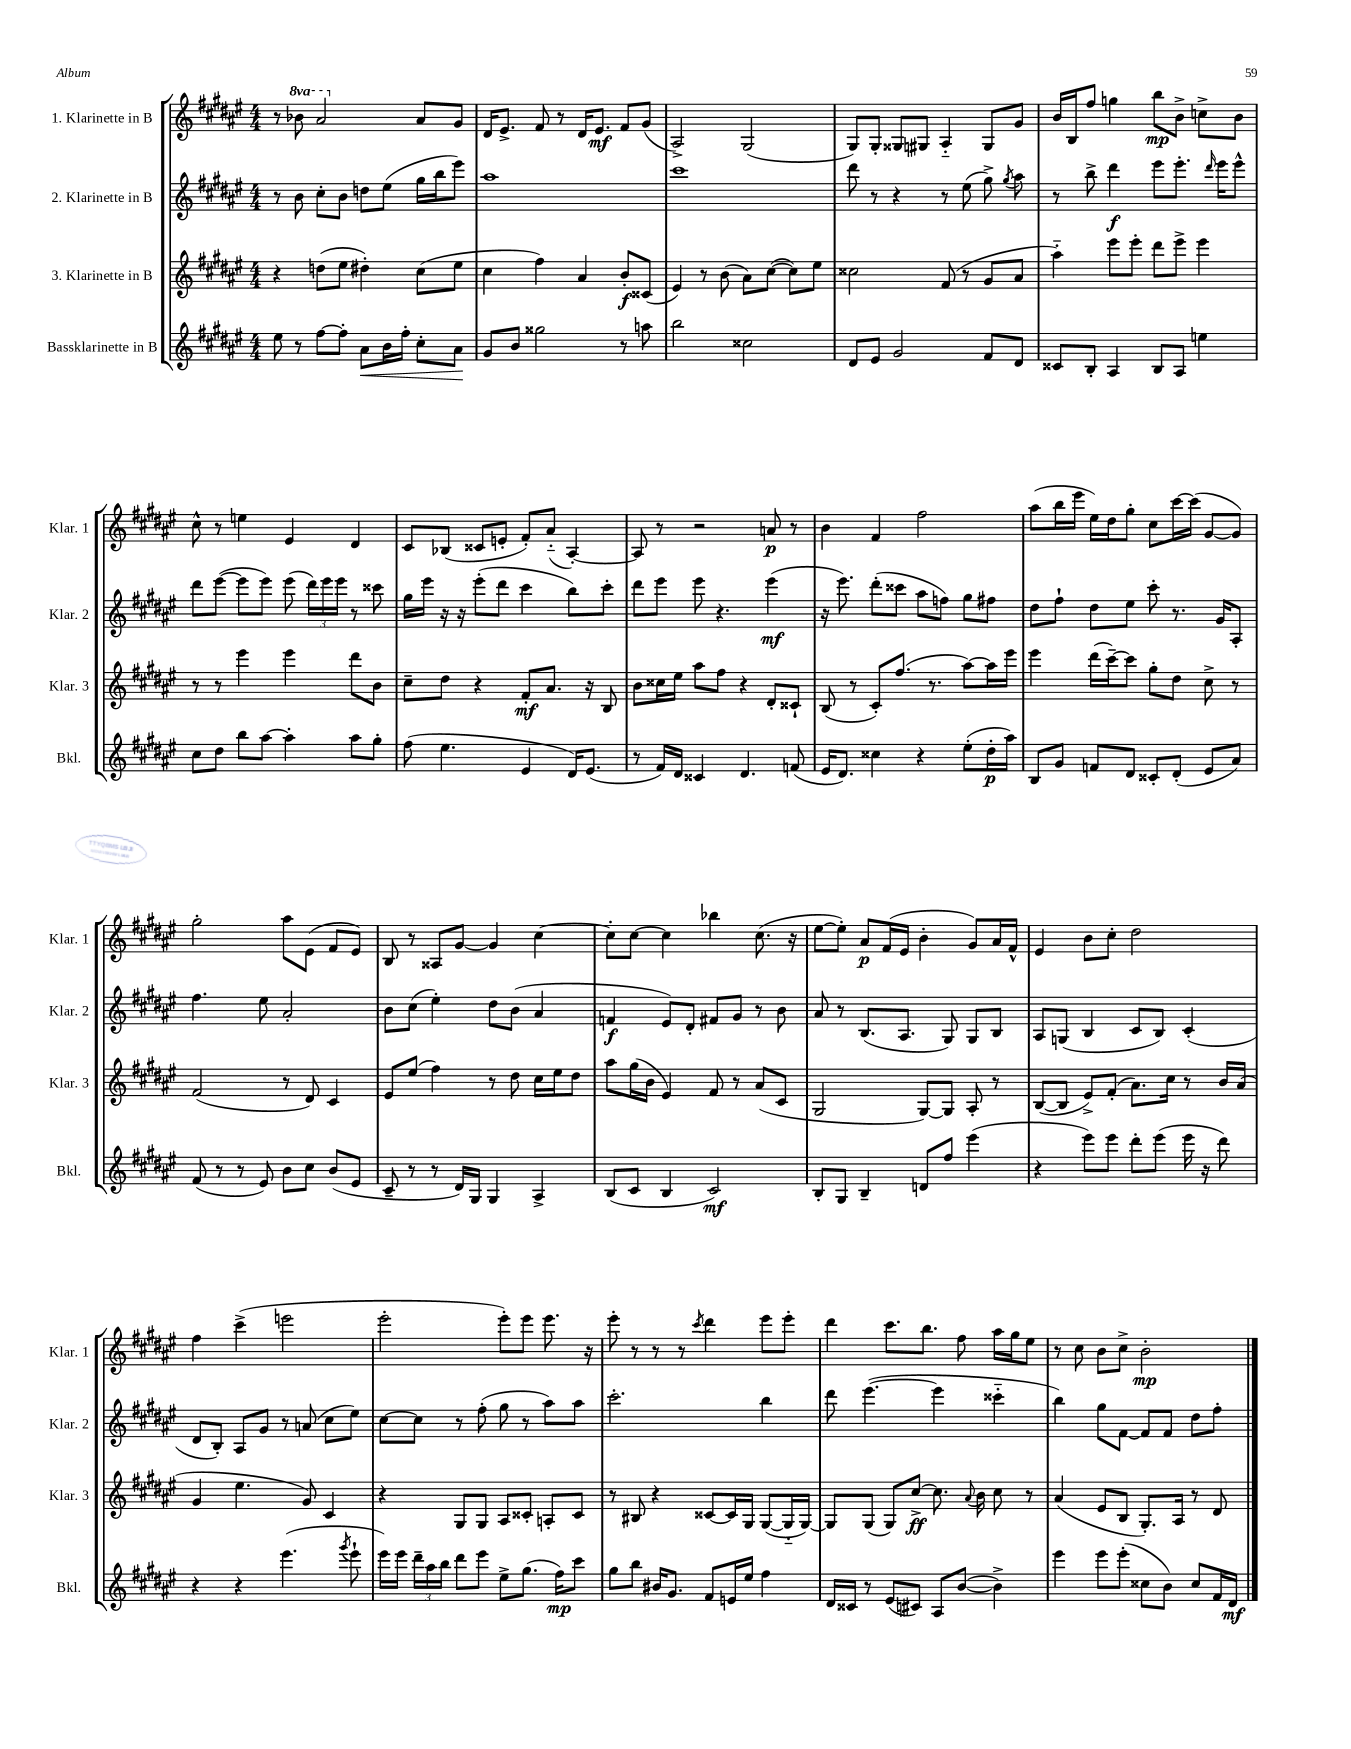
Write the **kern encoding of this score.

**kern	**kern	**kern	**kern
*staff4	*staff3	*staff2	*staff1
*clefG2	*clefG2	*clefG2	*clefG2
*k[f#c#g#d#a#e#]	*k[f#c#g#d#a#e#]	*k[f#c#g#d#a#e#]	*k[f#c#g#d#a#e#]
*M4/4	*M4/4	*M4/4	*M4/4
8ee#	4r	8r	8r
8r	.	8b	8bb-
[8ff#	(8dd	8cc#'	2aa#
8ff#']	8ee#	8b	.
8a#	4dd#')	8dd	.
16b	.	(8ee#	.
16ff#'	.	.	.
8cc#'	(8cc#	16gg#	8a#
.	.	16bb	.
8a#	8ee#	8eee#)	8g#
=	=	=	=
8g#	4cc#	1aa#	16d#
.	.	.	8.e#^
8b	.	.	.
2gg##	4ff#)	.	8f#
.	.	.	8r
.	4a#	.	16d#
.	.	.	8.e#
8r	8b'	.	8f#
8aa	(8c##	.	(8g#
=	=	=	=
2bb	4e#)	1ccc#	2A#^)
.	8r	.	.
.	(8b	.	.
2cc##	8a#)	.	(2G#
.	([8cc#	.	.
.	8cc#])	.	.
.	8ee#	.	.
=	=	=	=
8d#	2cc##	8ddd#	8G#)
8e#	.	8r	8G#'
2g#	.	4r	8G##
.	.	.	8G#
.	(8f#	8r	4A#'~
.	8r	(8ee#	.
8f#	8g#	8gg#^)	8G#
.	.	8qgg#	.
8d#	8a#	8aa#	8g#
=	=	=	=
8c##	4aa#'~)	8r	16b
.	.	.	16B
8B'	.	8bb^	8ff#
4A#	8eee#	4ddd#	4gg
.	8eee#'	.	.
8B	8ddd#	8eee#	8bb
8A#	8eee#^	8.eee#'	8b^
4ee	4eee#	.	8cc^
.	.	16qqddd#	.
.	.	16eee#	.
.	.	8eee#^^	8b
=	=	=	=
8cc#	8r	8ddd#	8cc#^^
8dd#	8r	([8eee#	8r
8bb	4eee#	8eee#]	4ee
[8aa#	.	8eee#)	.
4aa#']	4eee#	(8eee#	4e#
.	.	24ddd#)	.
.	.	24eee#	.
.	.	24eee#	.
8aa#	8ddd#	8r	4d#
8gg#'	8b	8ccc##	.
=	=	=	=
(8ff#	8cc#~	16gg#	8c#
.	.	16eee#	.
4.ee#	8dd#	16r	(8B-
.	.	16r	.
.	4r	(8eee#'	8c##
.	.	8ddd#	8e'
4e#	8f#'	4ccc#	8f#')
.	8.a#	.	(8a#'~
16d#)	.	8bb)	[4A#')
(8.e#	16r	.	.
.	8B	8ccc#'	.
=	=	=	=
8r	8b	8ddd#	8A#]
16f#)	16cc##	8eee#	8r
16d#	16ee#	.	.
4c##	8aa#	8eee#	2r
.	8ff#	4.r	.
4.d#	4r	.	.
.	8d#'	(4eee#	8a
(8f	8c##`	.	8r
=	=	=	=
16e#	(8B	16r	4b
8.d#)	.	8.eee#)	.
.	8r	.	.
4cc##	8c#')	(8ddd#'	4f#
.	(8.ff#	8ccc##	.
4r	.	8aa#	2ff#
.	8.r	.	.
.	.	8ff)	.
(8ee#'	[8aa#)	8gg#	.
16dd#'	16aa#]	8ff#	.
16aa#)	16eee#	.	.
=	=	=	=
8B	4eee#	8dd#	(8aa#
8g#	.	8ff#`	16bb
.	.	.	16eee#
8f	(16ddd#	8dd#	16ee#)
.	[16ccc#~)	.	16dd#
8d#	8ccc#]	8ee#	8gg#'
8c##'	8gg#'	8ccc#'	8cc#
(8d#'	8dd#	8.r	[16ccc#
.	.	.	(16ccc#]
8e#	8cc#^	.	[8g#
.	.	16g#	.
8a#)	8r	8A#'	8g#])
=	=	=	=
(8f#	(2f#	4.ff#	2gg#'
8r	.	.	.
8r	.	.	.
8e#)	.	8ee#	.
8b	8r	2a#'	8aa#
8cc#	8d#)	.	(8e#
(8b	4c#	.	8f#
8e#	.	.	8e#)
=	=	=	=
8c#~	8e#	8b	8B
8r	(8ee#	(8cc#	8r
8r	4ff#)	4ee#')	8A##
16d#)	.	.	[8g#
16G#	.	.	.
4G#	8r	8dd#	4g#]
.	8dd#	(8b	.
4A#^	16cc#	4a#	[4cc#
.	16ee#	.	.
.	8dd#	.	.
=	=	=	=
(8B	8aa#	4f	8cc#']
8c#	(16gg#	.	[8cc#
.	16b	.	.
4B	4e#)	8e#)	4cc#]
.	.	8d#'	.
2c#)	8f#	8f#	4bb-
.	8r	8g#	.
.	(8a#	8r	(8.cc#
.	8c#	8b	.
.	.	.	16r
=	=	=	=
8B'	2G#	8a#	[8ee#
8G#	.	8r	8ee#'])
4B~	.	(8.B	8a#
.	.	.	(16f#
.	.	8.A#	16e#
8d	[8G#)	.	4b'
8ff#	8G#]	8G#)	.
(4eee#	8A#'	8G#	8g#)
.	8r	8B	16a#
.	.	.	16f#^^
=	=	=	=
4r	([8B	8A#	4e#
.	8B]	(8G	.
8eee#)	8e#^)	4B	8b
8eee#	(8f#'	.	8cc#'
8ddd#'	8.a#)	8c#	2dd#
(8eee#	.	8B)	.
.	16cc#	.	.
16eee#	8r	(4c#'	.
16r	.	.	.
8ddd#)	16b	.	.
.	(16a#	.	.
=	=	=	=
4r	4g#	8d#	4ff#
.	.	8B')	.
4r	4.ee#	8A#	(4ccc#^
.	.	8g#	.
(4.eee#	.	8r	2eee
.	8g#)	(8a	.
.	4c#	8cc#	.
8qggg#	.	.	.
8eee#`	.	8ee#)	.
=	=	=	=
16eee#)	4r	[8cc#	2eee#'
16eee#	.	.	.
24ddd#~	.	8cc#]	.
24aa#	.	.	.
24bb	.	.	.
8ddd#	8G#	8r	.
8eee#	8G#	(8ff#'	.
8ee#^	8A#	8gg#	8eee#')
(8.gg#	8c##'	8r	8eee#
.	8A'	8aa#)	8.eee#
16ff#)	.	.	.
8ccc#	8c##	8aa#	.
.	.	.	16r
=	=	=	=
8gg#	8r	2.ccc#'	8eee#'
8bb	8B#	.	8r
16b#	4r	.	8r
8.g#	.	.	.
.	.	.	8r
.	.	.	8qccc#
8f#	[8c##	.	4ddd#
16e	16c##]	.	.
16ee#	16G#	.	.
4ff#	([8G#	4bb	8eee#
.	16G#'~]	.	8eee#'
.	[16G#)	.	.
=	=	=	=
16d#	8G#]	8ddd#	4ddd#
16c##	.	.	.
8r	(8G#	([4.eee#	.
(8e#	8G#)	.	8.ccc#
8c#)	[8cc#^	.	.
.	.	.	8.bb
8A#	8.cc#]	4eee#]	.
([8b	.	.	8ff#
.	8qqa#	.	.
.	16b	.	.
4b^])	8cc#	4ccc##'~	16aa#
.	.	.	16gg#
.	8r	.	8ee#
=	=	=	=
4eee#	(4a#	4bb)	8r
.	.	.	8cc#
8eee#	8e#	8gg#	8b
(8eee#'	8B	[8f#	8cc#^
8cc##	8.G#')	8f#]	2b'
8b)	.	8f#	.
.	16A#	.	.
8cc##	8r	8dd#	.
16f#	8d#	8ff#'	.
16d#	.	.	.
==	==	==	==
*-	*-	*-	*-
